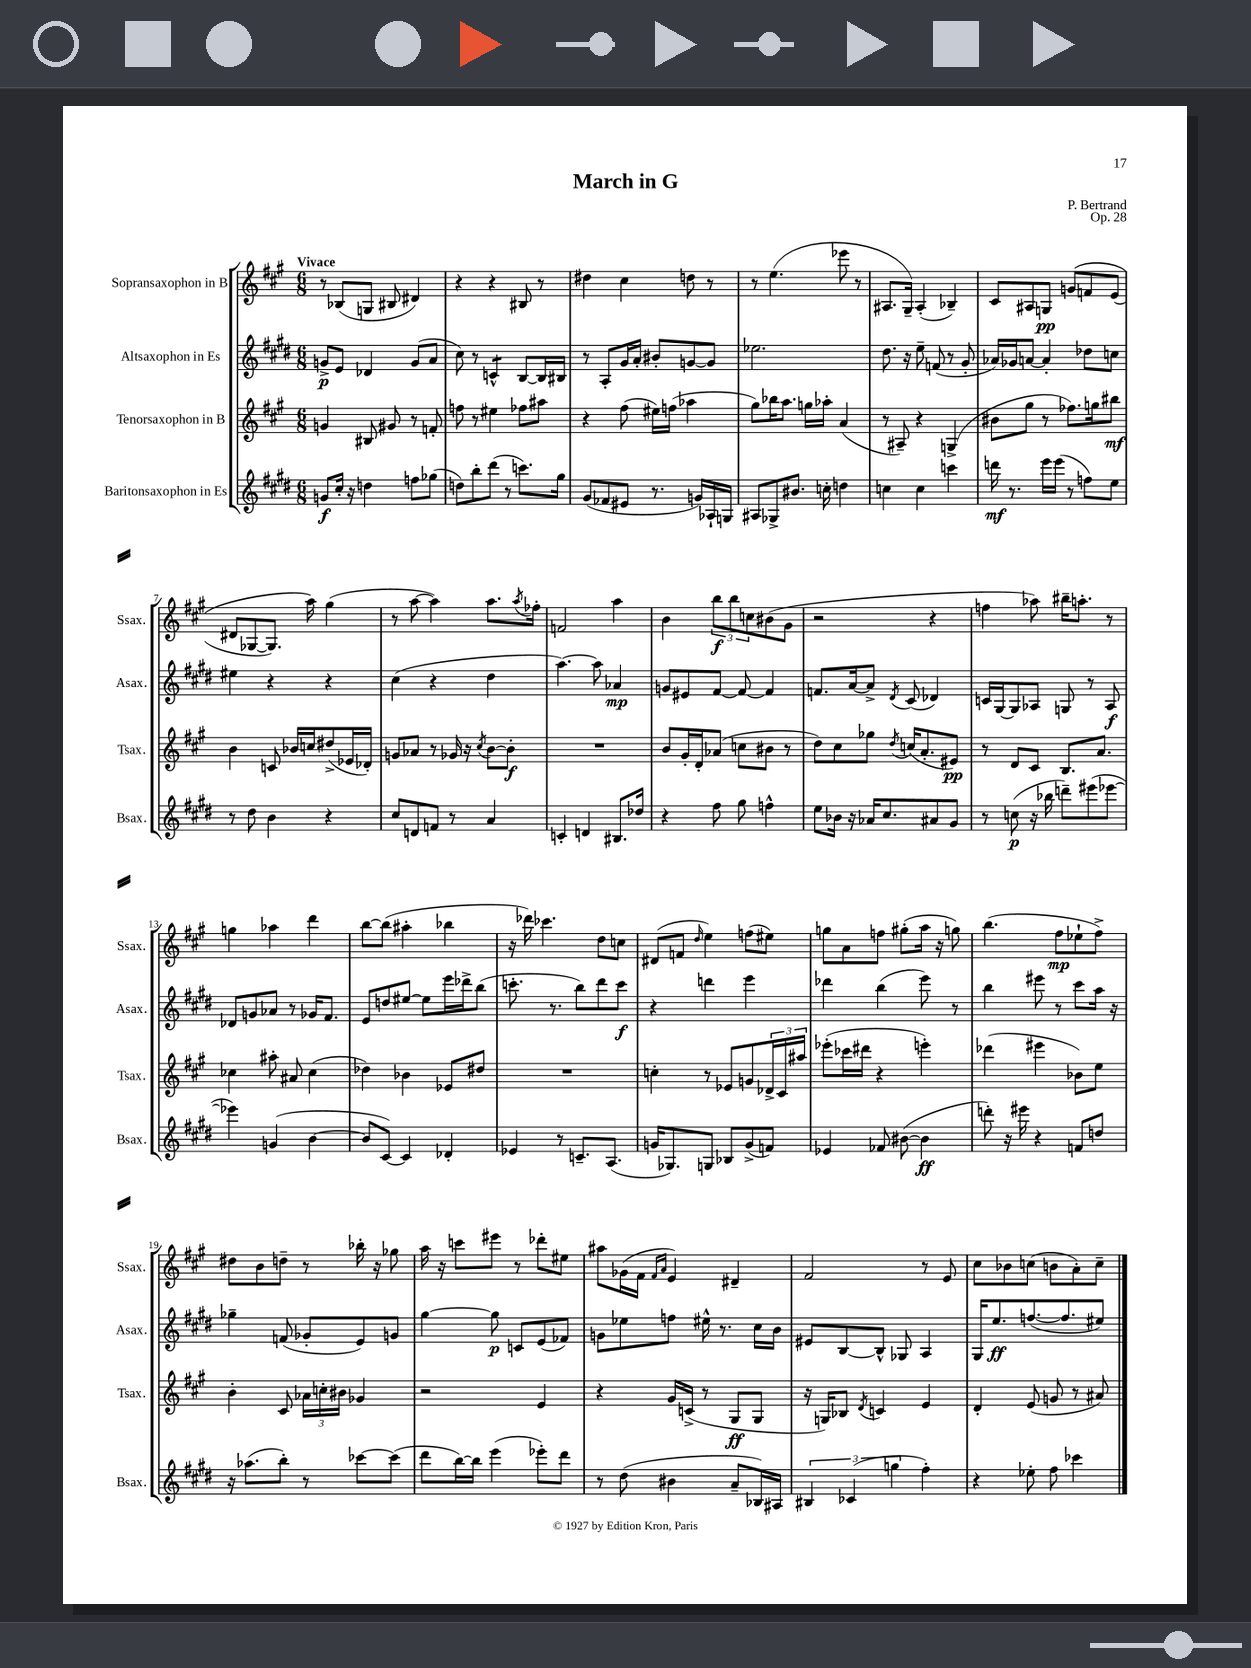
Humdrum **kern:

**kern	**kern	**kern	**kern
*staff4	*staff3	*staff2	*staff1
*clefG2	*clefG2	*clefG2	*clefG2
*k[f#c#g#d#]	*k[f#c#g#]	*k[f#c#g#d#]	*k[f#c#g#]
*M6/8	*M6/8	*M6/8	*M6/8
8g	4g	8g^	8r
16cc#'	.	8e	(8B-
16r	.	.	.
4dd	8B#	4d-	8G
.	8g#	.	8B#
8ff	8r	(8g	4d#)
(8gg-	8f'	8a	.
=	=	=	=
8dd)	8ff	8cc#)	4r
8bb'	8r	8r	.
(8ddd#	4ee#	4c^^	4r
8r	.	.	.
8.ccc)	8ff-	[8B	8B#
.	8aa#	16B]	8r
16gg#	.	16B#	.
=	=	=	=
(8g#	4r	8r	4dd#
8f-	.	8A'	.
8e#	(8ff#	16g#	4cc#
.	.	16a'	.
8.r	16ee#)	8b#'	.
.	(16ff	.	.
.	4aa-	[8g	8dd
16g)	.	.	.
16A-`	.	8g]	8r
16G	.	.	.
=	=	=	=
8A#	8gg#)	2.ee-	8r
8G-^	16bb-	.	(4.ee
.	8.aa	.	.
8.b#	.	.	.
.	16gg	.	.
16cc'	16aa-'	.	.
4dd	(4a	.	8eee-
.	.	.	8r
=	=	=	=
4cc	8r	8.dd#	8.A#
.	8A#~)	.	.
.	.	16r	16G#~)
4cc	4r	8ee~	(4A#'
.	.	(8f	.
4ccc	(4G^	8r	4B-~)
.	.	8g#'	.
=	=	=	=
16ddd	8b#	16a-)	8c#
8.r	.	16g-	.
.	8gg#	[8a	8A#
16eee	8r	4a']	8G
(16eee	.	.	.
8r	8.ff-)	.	&(8g
8ff)	.	8dd-	8f
.	16gg	.	.
8ee	8bb#	8cc	(8e
=	=	=	=
8r	4b	4ee#	8d#
8dd#	.	.	[8G-
4b	8c	4r	8.G-])
.	16b-	.	.
.	16cc	.	16aa&)
4r	(8dd#^	4r	(4gg#
.	16e-	.	.
.	16d-')	.	.
=	=	=	=
8cc#	8g	(4cc#	8r
8d	8a-	.	[8aa
8f	8r	4r	4aa])
8r	16g-	.	.
.	16r	.	.
.	8qcc#	.	.
4a	[8b	4dd#	8.aa
.	8b']	.	.
.	.	.	8qaa
.	.	.	16ff-'
=	=	=	=
4c'	2.r	[4.aa)	2f
4d	.	.	.
.	.	8aa]	.
8.B#	.	4a-	4aa
16dd-	.	.	.
=	=	=	=
4r	8b	8g	4b
.	16g#'	8e#	.
.	16d'	.	.
8ff#	(8a-	[8f#	12bb
.	.	.	12bb
8gg#	8cc	8f#_	.
.	.	.	12cc
4ff^^	8b#	4f#]	(8b#
.	8r	.	8g#
=	=	=	=
8ee	8dd)	8.f	2r
16b-	8cc#	.	.
16r	.	[16a	.
16a-	8gg-	8a^]	.
8.cc#	.	.	.
.	8qdd	8qd#	.
.	(16cc	(8c#	.
.	8.a'	.	.
8a#	.	4d-)	4r
8g#	8e#)	.	.
=	=	=	=
8r	8r	16c	4ff
.	.	[16G#	.
(8cc	8d	8G#]	.
16r	8c#	8A-	8aa-)
16bb-	.	.	.
8ddd~)	8.B	8G	16bb#~
.	.	.	8.aa'
(8eee#	.	8r	.
.	8.a	.	.
[8eee-	.	8A-	8r
=	=	=	=
4eee-])	4cc-	8d-	4gg
.	.	8g	.
(4g	8aa#'	8a-	4aa-
.	8a#	8r	.
[4b	(4cc-	16g-	4ddd
.	.	8.f#	.
=	=	=	=
8b]	4dd-)	8e	[8bb
[8c#)	.	8dd	(8bb]
4c#]	4b-	[8ee#	4aa#'
.	.	8ee#]	.
4d-'	8e-	16eee	4bb-
.	.	16ddd-^	.
.	8dd#	(8bb	.
=	=	=	=
4e-	2.r	8.ccc'	16r
.	.	.	16ddd-)
.	.	.	4.ccc-
.	.	8.r	.
8r	.	.	.
8.c~	.	8bb)	.
.	.	8ddd#	8dd
(8.A	.	.	.
.	.	8ccc	8cc
=	=	=	=
16g	4cc'	4r	(8d#
8.G-)	.	.	.
.	.	.	8f
.	.	.	16qqdd
8G	8r	4ddd	4ee)
8B-	8e-	.	.
(8g^	8g	4eee	(8ff
8f)	24d-^	.	8ee#)
.	24c#	.	.
.	24aa#	.	.
=	=	=	=
4e-	(8eee-'	4ddd-	8gg
.	16ccc-	.	8a
.	16ddd#	.	.
8f-	4r	(4bb	8ff
([8b#	.	.	(8gg#'
4b#]	4eee')	8eee)	16aa
.	.	.	16r
.	.	8r	8gg)
=	=	=	=
8ddd')	(4ddd-	4bb	(4.bb
16r	.	.	.
16eee#	.	.	.
4r	4eee#	8eee#	.
.	.	8r	8ff#
8f	8b-)	8ccc#	8ee-`
8dd	8ee	16aa	8ff#^)
.	.	16r	.
=	=	=	=
16r	4b'	4gg-~	8dd#
(8.aa-	.	.	.
.	.	.	8b
8bb')	8c#	(8f	8dd~
8r	24a-	8g-'	8r
.	24cc'	.	.
.	24b#	.	.
[8ccc-	4g-	8e)	16bb-'
.	.	.	16r
(8ccc-]	.	8g	8gg-
=	=	=	=
8ddd#	2r	[4gg#	16aa
.	.	.	16r
[16bb)	.	.	8ccc
16bb]	.	.	.
(4eee	.	8gg#]	8eee#
.	.	8c	8r
8eee-')	4e	(8e	8ddd-'
8ddd#	.	8f-)	8ee#
=	=	=	=
8r	4r	8g	8aa#
(8dd#	.	8ee-	(16g-
.	.	.	16f#
.	.	.	16qqf#
.	.	.	16qqa
4b#	16g#	8ff	4e)
.	(16c^	.	.
.	8r	16ee#^^	.
.	.	8.r	.
8a~	8G#	.	4d#~
16B-)	8G#	16cc#	.
16A#	.	16b	.
=	=	=	=
6B#	16r	8e#	2f#
.	16G)	.	.
.	8B-	[8B	.
(6c-	.	.	.
.	8qd	.	.
.	4c	8B^^]	.
6gg	.	.	.
.	.	8G-	.
4ff#')	4e	4A	8r
.	.	.	8e
=	=	=	=
4r	4d'	16G#	8cc#
.	.	8.ee	.
.	.	.	8b-
8ee-'	(8e	([8.ff	(8cc
8ff#	8g	.	8b
.	.	8.ff]	.
4ccc-	8r	.	8a')
.	8a#)	8ee#)	8cc~
==	==	==	==
*-	*-	*-	*-
